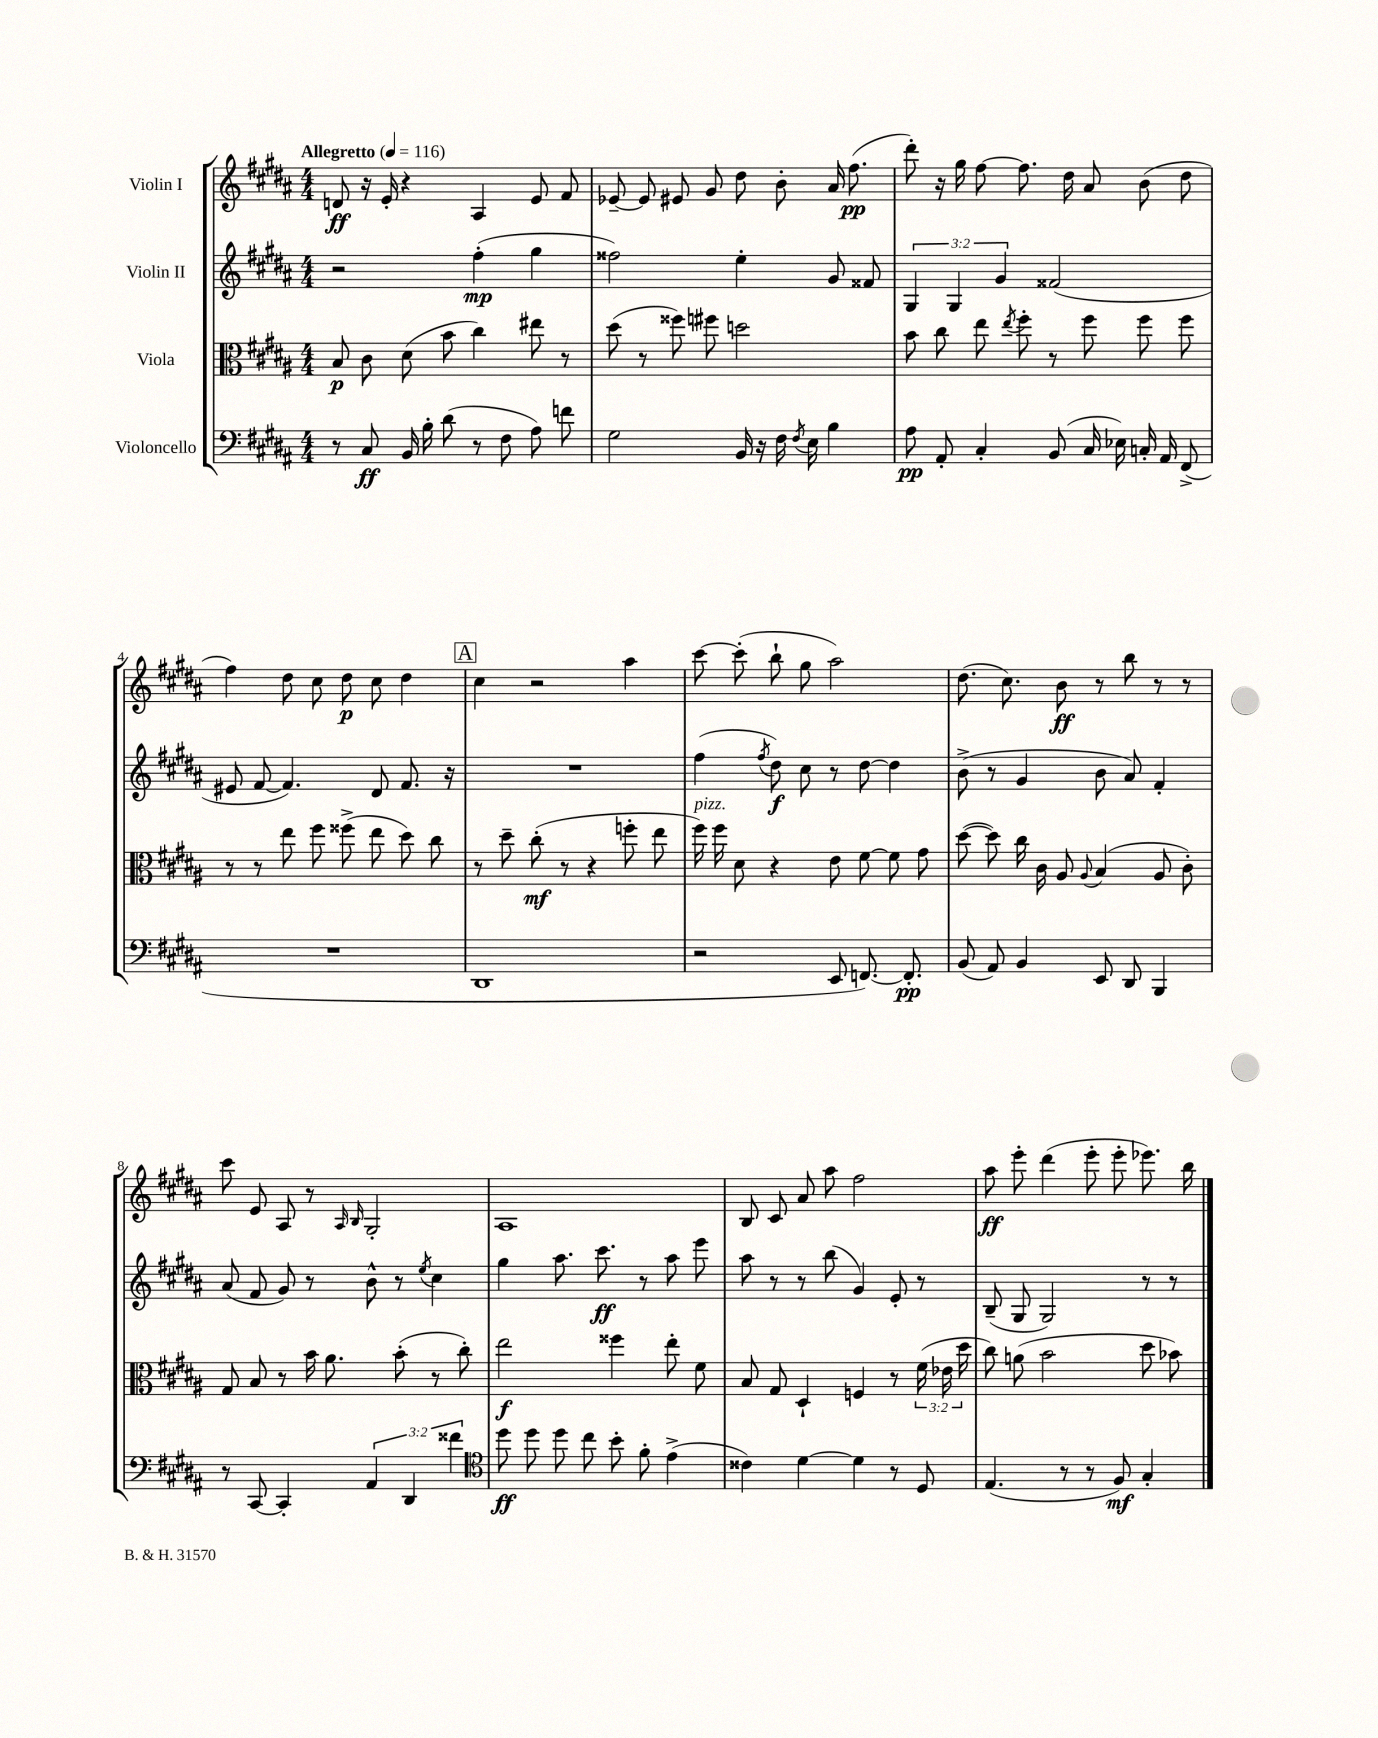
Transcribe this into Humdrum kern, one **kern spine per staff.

**kern	**kern	**kern	**kern
*staff4	*staff3	*staff2	*staff1
*clefF4	*clefC3	*clefG2	*clefG2
*k[f#c#g#d#a#]	*k[f#c#g#d#a#]	*k[f#c#g#d#a#]	*k[f#c#g#d#a#]
*M4/4	*M4/4	*M4/4	*M4/4
*MM116	*MM116	*MM116	*MM116
8r	8B	2r	8d
8C#	8c#	.	16r
.	.	.	16e'
16BB	(8d#	.	4r
16B'	.	.	.
(8d#	8b	.	.
8r	4cc#)	(4ff#'	4A#
8F#	.	.	.
8A#)	8ee#	4gg#	8e
8f	8r	.	8f#
=	=	=	=
2G#	(8dd#	2ff##)	[8e-~
.	8r	.	8e-]
.	8ff##)	.	8e#
.	8ff#	.	8g#
16BB	2dd	4ee'	8dd#
16r	.	.	.
16F#	.	.	8b'
8qF#	.	.	.
16E	.	.	.
4B	.	8g#	16a#
.	.	.	(8.ff#
.	.	8f##	.
=	=	=	=
8A#	8b	6G#	8ddd#')
8AA#'	8cc#	.	16r
.	.	6G#	.
.	.	.	16gg#
4C#'	8ee	.	[8ff#
.	.	6g#	.
.	8qee	.	.
.	8ff#'	.	8.ff#]
(8BB	8r	(2f##	.
.	.	.	16dd#
16C#	8ff#	.	8a#
16E-)	.	.	.
16C'	8ff#	.	(8b
16AA#	.	.	.
(8FF#^	8ff#	.	8dd#
=	=	=	=
1r	8r	8e#	4ff#)
.	8r	[8f#	.
.	8ee	4.f#])	8dd#
.	8ff#	.	8cc#
.	(8ff##^	.	8dd#
.	8ee	8d#	8cc#
.	8dd#)	8.f#	4dd#
.	8cc#	.	.
.	.	16r	.
=	=	=	=
1DD#	8r	1r	4cc#
.	8dd#~	.	.
.	(8cc#'	.	2r
.	8r	.	.
.	4r	.	.
.	8ff'	.	4aa#
.	8ee	.	.
=	=	=	=
2r	16ff#)	(4ff#	[8ccc#
.	16ff#	.	.
.	8d#	.	(8ccc#']
.	.	8qff#	.
.	4r	8dd#)	8bb`
.	.	8cc#	8gg#
8EE	8e	8r	2aa#)
[8.FF)	[8f#	[8dd#	.
.	8f#]	4dd#]	.
8.FF']	.	.	.
.	8g#	.	.
=	=	=	=
(8BB	([8dd#	(8b^	(8.dd#
8AA#)	8dd#])	8r	.
.	.	.	8.cc#)
4BB	16cc#	4g#	.
.	16c#	.	.
.	8A#	.	8b
.	8qqA#	.	.
8EE	(4B	8b	8r
8DD#	.	8a#)	8bb
4BBB	8A#	4f#'	8r
.	8c#')	.	8r
=	=	=	=
8r	8G#	(8a#	8ccc#
[8CC#	8B	8f#	8e
4CC#']	8r	8g#)	8A#
.	16b	8r	8r
.	8.a#	.	.
.	.	.	16qqA#
.	.	.	16qqB
6AA#	.	8b^^	2G#'
.	(8b'	8r	.
6DD#	.	.	.
.	.	8qee	.
.	8r	4cc#	.
6f##	.	.	.
.	8cc#')	.	.
=	=	=	=
*clefC4	*	*	*
8dd#	2ee	4gg#	1A#
8dd#	.	.	.
8dd#	.	8.aa#	.
8cc#	.	.	.
.	.	8.ccc#	.
8b'	4ff##	.	.
8f#'	.	8r	.
(4e^	8ee'	8aa#	.
.	8f#	8eee	.
=	=	=	=
4c##)	8B	8aa#	8B
.	8G#	8r	8c#
[4d#	4D#`	8r	8a#
.	.	(8bb	8aa#
4d#]	4F	4g#)	2ff#
8r	8r	8e'	.
8D#	(24f#	8r	.
.	24e-	.	.
.	24dd#	.	.
=	=	=	=
(4.E	8cc#)	(8B~	8aa#
.	(8a	8G#	8eee'
.	2b	2G#)	(4ddd#
8r	.	.	.
8r	.	.	8eee'
8F#)	.	.	8eee'
4G#'	8dd#	8r	8.eee-)
.	8b-)	8r	.
.	.	.	16bb
==	==	==	==
*-	*-	*-	*-
